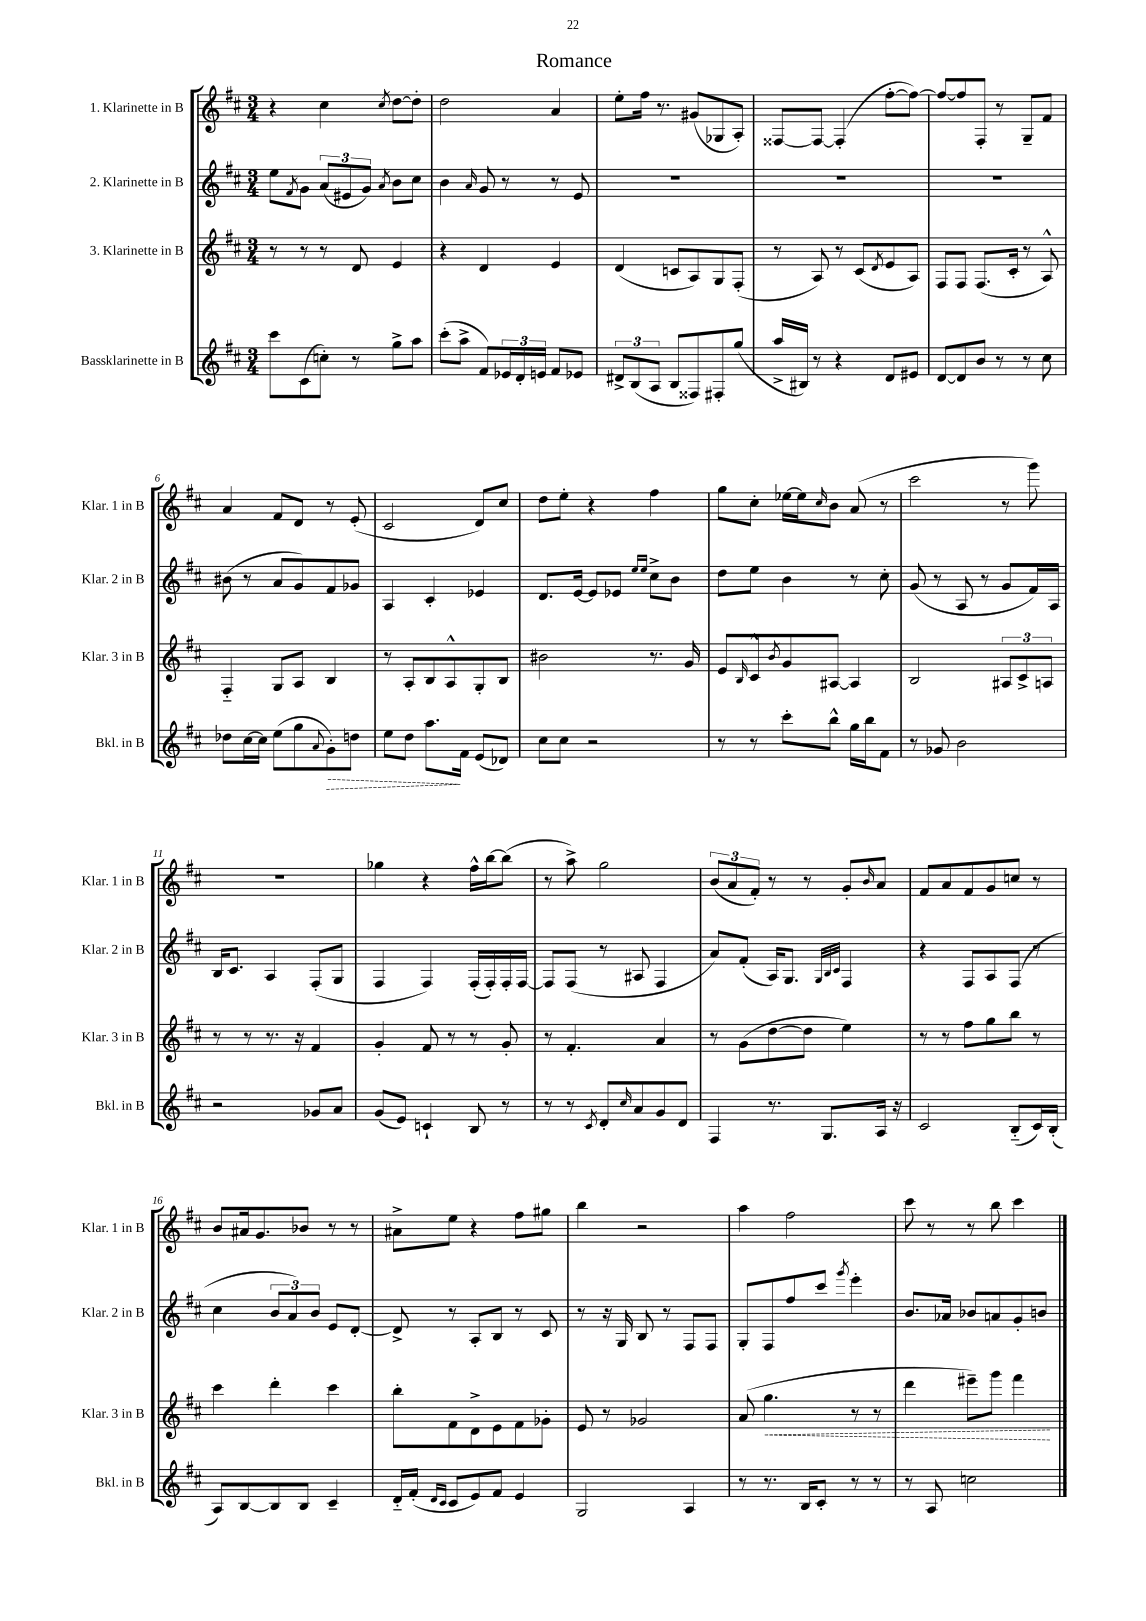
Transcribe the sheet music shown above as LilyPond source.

\header { title = "Romance" }
<<
\new StaffGroup <<
\new Staff = "s0" \with { instrumentName = "1. Klarinette in B" shortInstrumentName = "Klar. 1 in B" } {
    \clef treble \key d \major \numericTimeSignature \time 3/4
    r4 cis''4 \acciaccatura { cis''8 } d''8~ d''8-. |
    d''2 a'4 |
    e''8-. fis''16 r8. gis'8( ges8 a8-.) |
    fisis8~ fisis8~ fisis4-.( fis''8~-. fis''8~) |
    fis''8~ fis''8 fis8-. r8 g8-- fis'8 |
    a'4 fis'8 d'8 r8 e'8-.( |
    cis'2 d'8) cis''8 |
    d''8 e''8-. r4 fis''4 |
    g''8 cis''8-. ees''16~ ees''16 \grace { cis''16 } b'8 a'8( r8 |
    cis'''2 r8 g'''8) |
    R2. |
    ges''4 r4 fis''16-^ b''16~ b''8( |
    r8 a''8->) g''2 |
    \tuplet 3/2 { b'8( a'8 fis'8-.) } r8 r8 g'8-. \grace { b'16 } a'8 |
    fis'8 a'8 fis'8 g'8 c''8 r8 |
    b'8 ais'16 g'8. bes'8 r8 r8 |
    ais'8-> e''8 r4 fis''8 gis''8 |
    b''4 r2 |
    a''4 fis''2 |
    cis'''8 r8 r8 b''8 cis'''4 \bar "|." |
}
\new Staff = "s1" \with { instrumentName = "2. Klarinette in B" shortInstrumentName = "Klar. 2 in B" } {
    \clef treble \key d \major \numericTimeSignature \time 3/4
    e''8 \acciaccatura { fis'8 } g'8 \tuplet 3/2 { a'8( eis'8 g'8) } \acciaccatura { a'8 } b'8 cis''8 |
    b'4 \grace { a'16 } g'8 r8 r8 e'8 |
    R2. |
    R2. |
    R2. |
    bis'8( r8 a'8 g'8) fis'8 ges'8 |
    a4 cis'4-. ees'4 |
    d'8. e'16~ e'8 ees'8 \grace { e''16 e''16 } cis''8-> b'8 |
    d''8 e''8 b'4 r8 cis''8-. |
    g'8( r8 a8 r8 g'8 fis'16) a16 |
    b16 cis'8. a4 fis8-.( g8 |
    fis4 fis4) fis16-.( fis16-.) fis16-. fis16~ |
    fis8 fis8( r8 ais8 fis4 |
    a'8) fis'8-.( a16) g8. \grace { g32 b32 cis'32 } fis4 |
    r4 fis8 a8 fis8( r8 |
    cis''4 \tuplet 3/2 { b'8 a'8) b'8 } e'8 d'8~-. |
    d'8-> r8 a8-. b8 r8 cis'8 |
    r8 r16 g16 b8 r8 fis8 fis8 |
    g8-. fis8 fis''8 cis'''8 \acciaccatura { g'''8 } e'''4-. |
    b'8. aes'16 bes'8 a'8 g'8-. b'8 \bar "|." |
}
\new Staff = "s2" \with { instrumentName = "3. Klarinette in B" shortInstrumentName = "Klar. 3 in B" } {
    \clef treble \key d \major \numericTimeSignature \time 3/4
    r8 r8 r8 d'8 e'4 |
    r4 d'4 e'4 |
    d'4( c'8 a8) g8 fis8-.( |
    r8 a8) r8 cis'8( \acciaccatura { d'8 } e'8 a8) |
    fis8 fis8 fis8.( cis'16-. r8 a8-^) |
    fis4-_ g8 a8 b4 |
    r8 a8-. b8 a8-^ g8-. b8 |
    bis'2 r8. g'16 |
    e'8 \grace { b16 } cis'8-^ \acciaccatura { b'8 } g'8 ais8~ ais4 |
    b2 \tuplet 3/2 { ais8 cis'8-> a8 } |
    r8 r8 r8. r16 fis'4 |
    g'4-. fis'8 r8 r8 g'8-. |
    r8 fis'4.-. a'4 |
    r8 g'8( d''8~ d''8 e''4) |
    r8 r8 fis''8 g''8 b''8 r8 |
    cis'''4 d'''4-. cis'''4 |
    b''8-. fis'8 d'8-> e'8 fis'8 ges'8-. |
    e'8 r8 ges'2 |
    a'8( \once \override Hairpin.style = #'dashed-line g''4.\< r8 r8 |
    d'''4 eis'''8--) g'''8 fis'''4\! \bar "|." |
}
\new Staff = "s3" \with { instrumentName = "Bassklarinette in B" shortInstrumentName = "Bkl. in B" } {
    \clef treble \key d \major \numericTimeSignature \time 3/4
    cis'''8 cis'8( c''8-.) r8 g''8-> a''8 |
    cis'''8-.( a''8-> fis'8) \tuplet 3/2 { ees'16 d'16-. e'16 } fis'8 ees'8 |
    \tuplet 3/2 { dis'8-> b8( a8 } b8 fisis8) fis8-. g''8( |
    a''16-> bis16) r8 r4 d'8 eis'8 |
    d'8~ d'8 b'8 r8 r8 cis''8 |
    des''8 cis''16~ cis''16 e''8( g''8 \appoggiatura { a'8 } \once \override Hairpin.style = #'dashed-line g'8-.\>) d''8 |
    e''8 d''8 a''8.\! fis'16 e'8( des'8) |
    cis''8 cis''8 r2 |
    r8 r8 cis'''8-. b''8-^ g''16 b''16 fis'8 |
    r8 ges'8 b'2 |
    r2 ges'8 a'8 |
    g'8( e'8) c'4-! b8 r8 |
    r8 r8 \acciaccatura { cis'8 } d'8-. \grace { cis''16 } a'8 g'8 d'8 |
    fis4 r8. g8. a16 r16 |
    cis'2 b8-_( cis'16) b16-.( |
    a8) b8~ b8 b8 cis'4-- |
    d'16-_ fis'16-.( \grace { d'16 cis'16 } cis'8 e'8) fis'8 e'4 |
    g2 a4 |
    r8 r8. b16 cis'8-. r8 r8 |
    r8 a8 c''2 \bar "|." |
}
>>
>>
